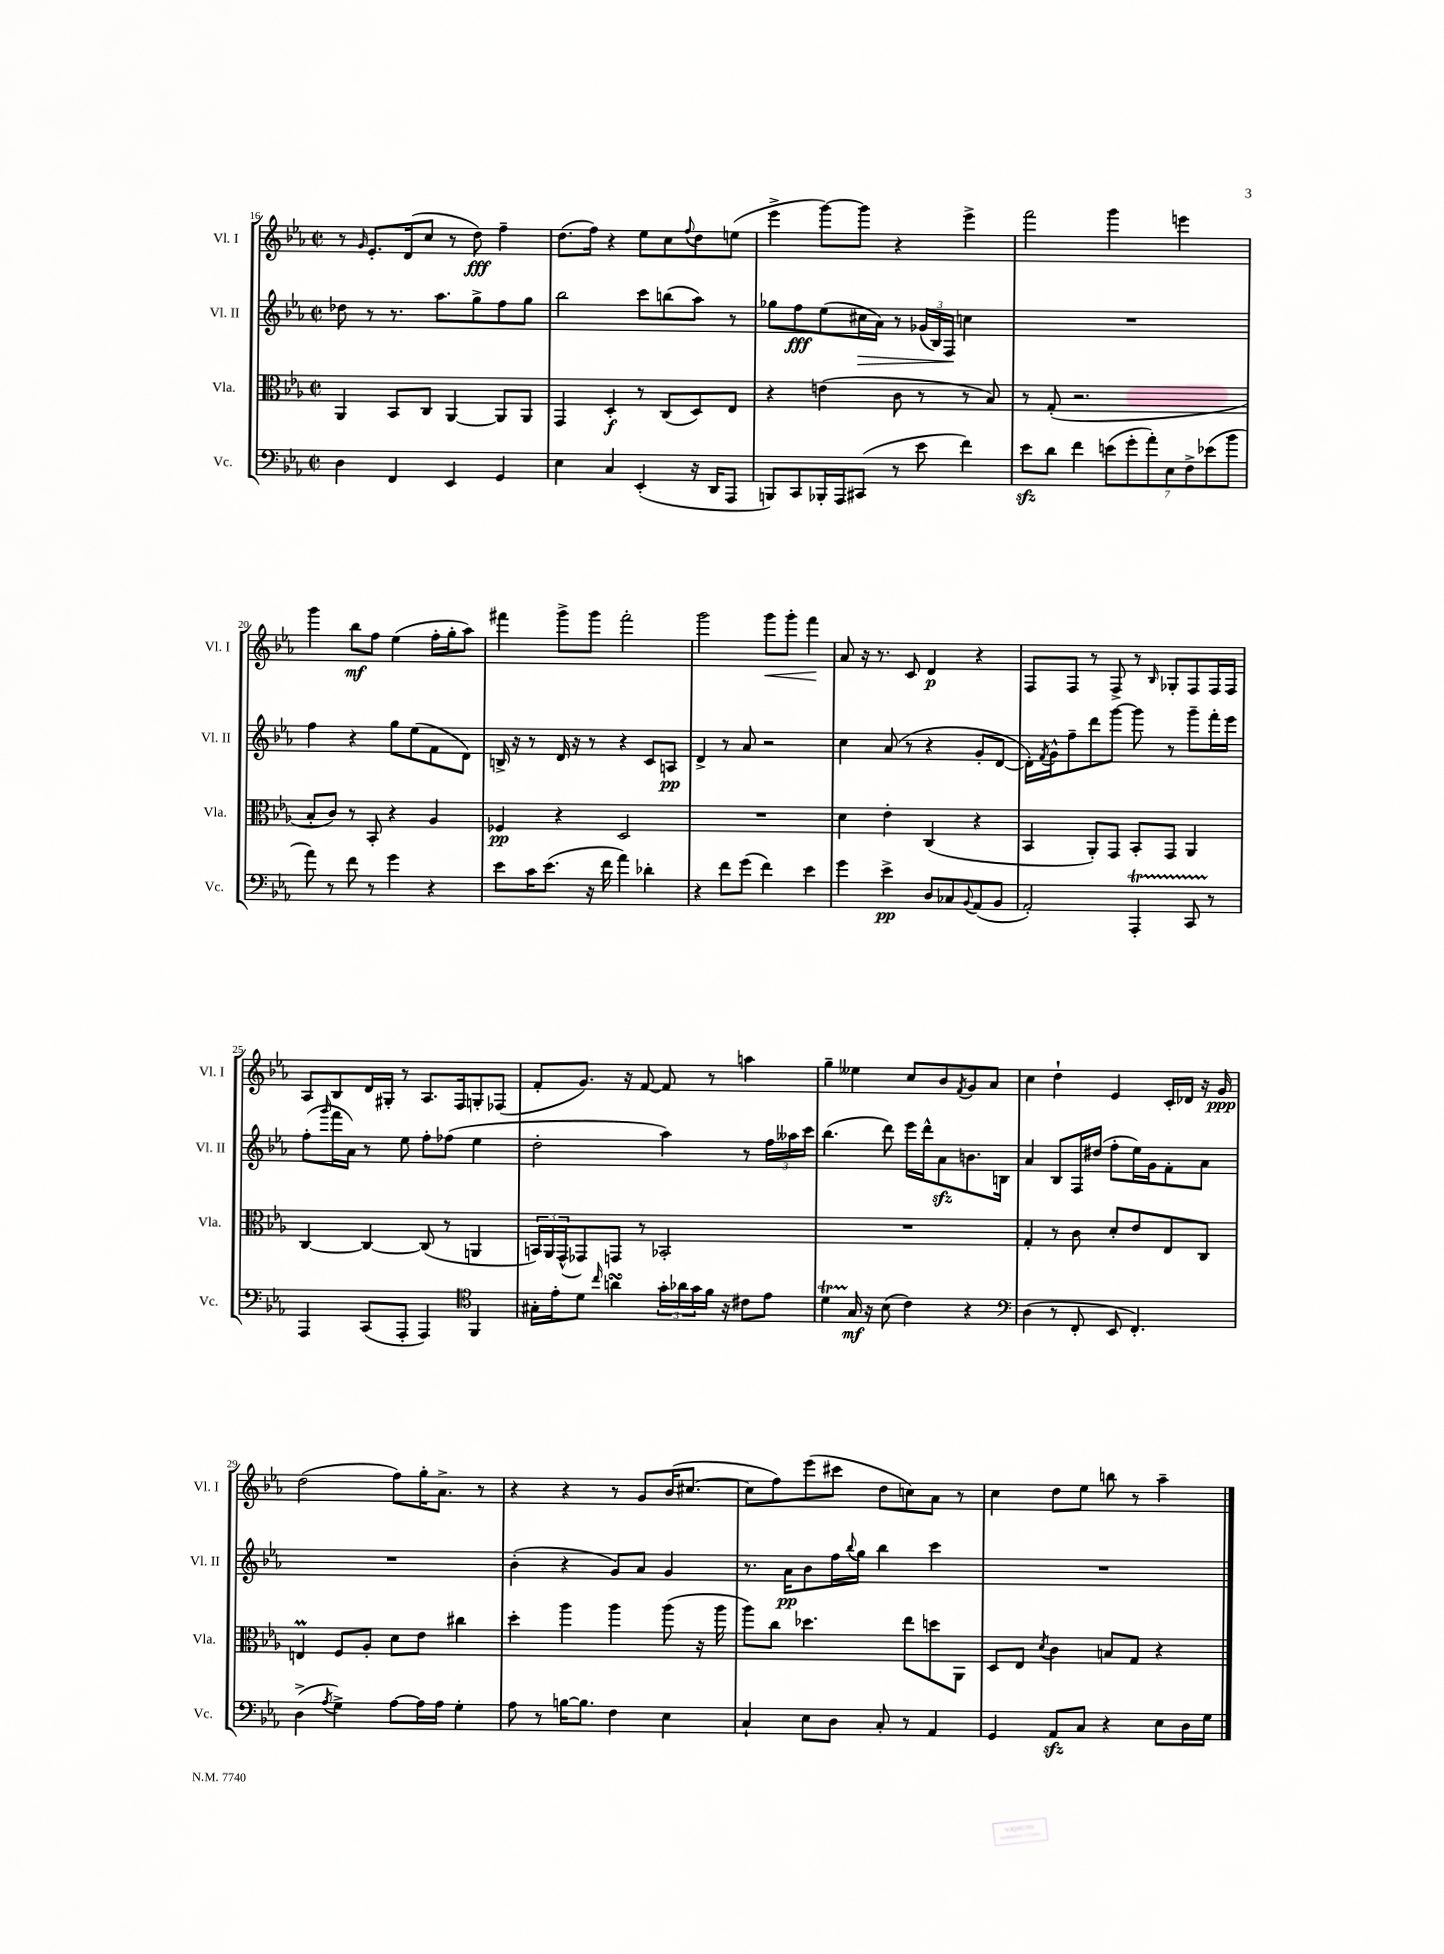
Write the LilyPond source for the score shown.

<<
\new StaffGroup <<
\new Staff = "s0" \with { instrumentName = "Vl. I" shortInstrumentName = "Vl. I" } {
    \clef treble \key ees \major \defaultTimeSignature \time 2/2
    r8 \grace { g'16 } ees'8.-. d'16( c''8 r8 d''8\fff) f''4-- |
    d''8.( f''16) r4 ees''8 c''8 \appoggiatura { f''8 } d''8 e''8( |
    ees'''4-> g'''8~) g'''8 r4 ees'''4-> |
    f'''2 g'''4 e'''4 |
    g'''4 bes''8\mf f''8 ees''4( f''16-. g''16-. aes''8) |
    fis'''4 g'''8-> g'''8 fis'''2-. |
    g'''2 g'''8\< g'''8-. f'''4\! |
    aes'8 r16 r8. c'8 d'4\p r4 |
    f8 f8 r8 f8-> r8 \grace { bes16 } ges8-. f8 f16 f16 |
    aes8 bes8 d'16 gis16-. r8 aes8. f16 g8-. fes8( |
    f'8-. g'8.) r16 f'8~ f'8 r8 a''4 |
    g''4-- eeses''4 c''8 bes'8 \acciaccatura { f'8 } g'8 aes'8 |
    c''4 d''4-! ees'4 c'16-. des'16 r16 g'16\ppp |
    d''2( f''8) g''16-. aes'8.-> r8 |
    r4 r4 r8 g'8 bes'16( cis''8.~ |
    cis''8 f''8) ees'''8( cis'''8 d''8 c''8) aes'8 r8 |
    c''4 d''8 ees''8 b''8 r8 aes''4-- \bar "|." |
}
\new Staff = "s1" \with { instrumentName = "Vl. II" shortInstrumentName = "Vl. II" } {
    \clef treble \key ees \major \defaultTimeSignature \time 2/2
    des''8 r8 r8. aes''8. g''8-> f''8 g''8 |
    bes''2 c'''8 b''8( aes''8) r8 |
    ges''8 f''8\fff ees''8( cis''16\> aes'16) r8 \tuplet 3/2 { ges'16( bes16) f16\! } c''4 |
    R1 |
    f''4 r4 g''8 ees''8( f'8 d'8) |
    b16-> r16 r8 d'16 r16 r8 r4 c'8 a8\pp |
    d'4-> r8 aes'8 r2 |
    c''4 aes'8( r8 r4 g'8-. d'8~ |
    d'16-.) \acciaccatura { f'8 } g'16-^ f''8-- d'''8 g'''8~ g'''8 r8 g'''8-- f'''16-. ees'''16 |
    f''8-.( \grace { g'''16 } f'''16 aes'16) r8 ees''8 f''8-. fes''8( ees''4 |
    d''2-. aes''4) r8 \tuplet 3/2 { f''16 aeses''16 c'''16 } |
    bes''4.( d'''8) ees'''16 d'''16-^ aes'8\sfz b'8. b16 |
    aes'4 bes8 f16 dis''16( f''8-. ees''16) g'16 f'8-. aes'8 |
    R1 |
    bes'4-.( r4 g'8) aes'8 g'4 |
    r8. aes'16\pp bes'8 f''16 \appoggiatura { bes''8 } g''16 bes''4 c'''4 |
    R1 \bar "|." |
}
\new Staff = "s2" \with { instrumentName = "Vla." shortInstrumentName = "Vla." } {
    \clef alto \key ees \major \defaultTimeSignature \time 2/2
    aes,4 bes,8 c8 aes,4~ aes,8 aes,8 |
    g,4 d4-.\f r8 c8( d8) ees8 |
    r4 e'4( c'8 r8 r8 bes8) |
    r8 g8-.( r2. |
    bes8-. c'8) r8 bes,8-. r4 aes4 |
    fes4\pp r4 d2 |
    R1 |
    d'4 ees'4-. c4( r4 |
    bes,4 aes,8-.) g,8 bes,8-. g,8 aes,4 |
    c4~ c4~ c8( r8 a,4 |
    \tuplet 3/2 { b,16) aes,16 g,16-^( } ges,8) g,8 r8 bes,2-. |
    R1 |
    g4-. r8 c'8 d'8-. ees'8 ees8 c8 |
    e4\prall f8 aes8-. d'8 ees'8 cis''4 |
    d''4-. aes''4 aes''4 aes''8( r16 aes''16 |
    aes''8) c''8 des''4. ees''8 d''8 aes,8 |
    d8 ees8 \acciaccatura { d'8 } c'4 b8 g8 r4 \bar "|." |
}
\new Staff = "s3" \with { instrumentName = "Vc." shortInstrumentName = "Vc." } {
    \clef bass \key ees \major \defaultTimeSignature \time 2/2
    d4 f,4 ees,4 g,4 |
    ees4 c4 ees,4-.( r16 d,16 aes,,8 |
    b,,8) c,8 bes,,16-. aes,,16 cis,8( r8 ees'8 f'4) |
    ees'8\sfz d'8 f'4 \tuplet 7/4 { e'8( g'8-. aes'8-.) ees8 f8-> ees'8( bes'8 } |
    aes'8) r8 f'8 r8 g'4 r4 |
    ees'8 c'16 ees'8.( r16 f'16 aes'4) des'4-. |
    r4 f'8 g'8( f'4) ees'4 |
    g'4 ees'4->\pp d8 ces8 \appoggiatura { bes,8 } aes,8( bes,8 |
    aes,2-.) aes,,4-.\startTrillSpan c,8 r8\stopTrillSpan |
    aes,,4 c,8( aes,,8-. aes,,4) \clef tenor f,4 |
    gis16-. ees'16-. d'8 \grace { c''16 } a'4\turn \tuplet 3/2 { g'16-. aes'16 g'16 } f'16 r16 cis'8 ees'8 |
    d'4\startTrillSpan g16\stopTrillSpan\mf r16 bes8( c'4) r4 |
    \clef bass d4( r8 f,8-. ees,8 f,4.-.) |
    d4->( \acciaccatura { aes8 } g4->) aes8~ aes16 aes16 g4-. |
    aes8 r8 b16~ b8. f4 ees4 |
    c4-! ees8 d8 c8-. r8 aes,4 |
    g,4 aes,8\sfz c8 r4 ees8 d16 g16 \bar "|." |
}
>>
>>
\layout { \context { \Score currentBarNumber = #16 } }
